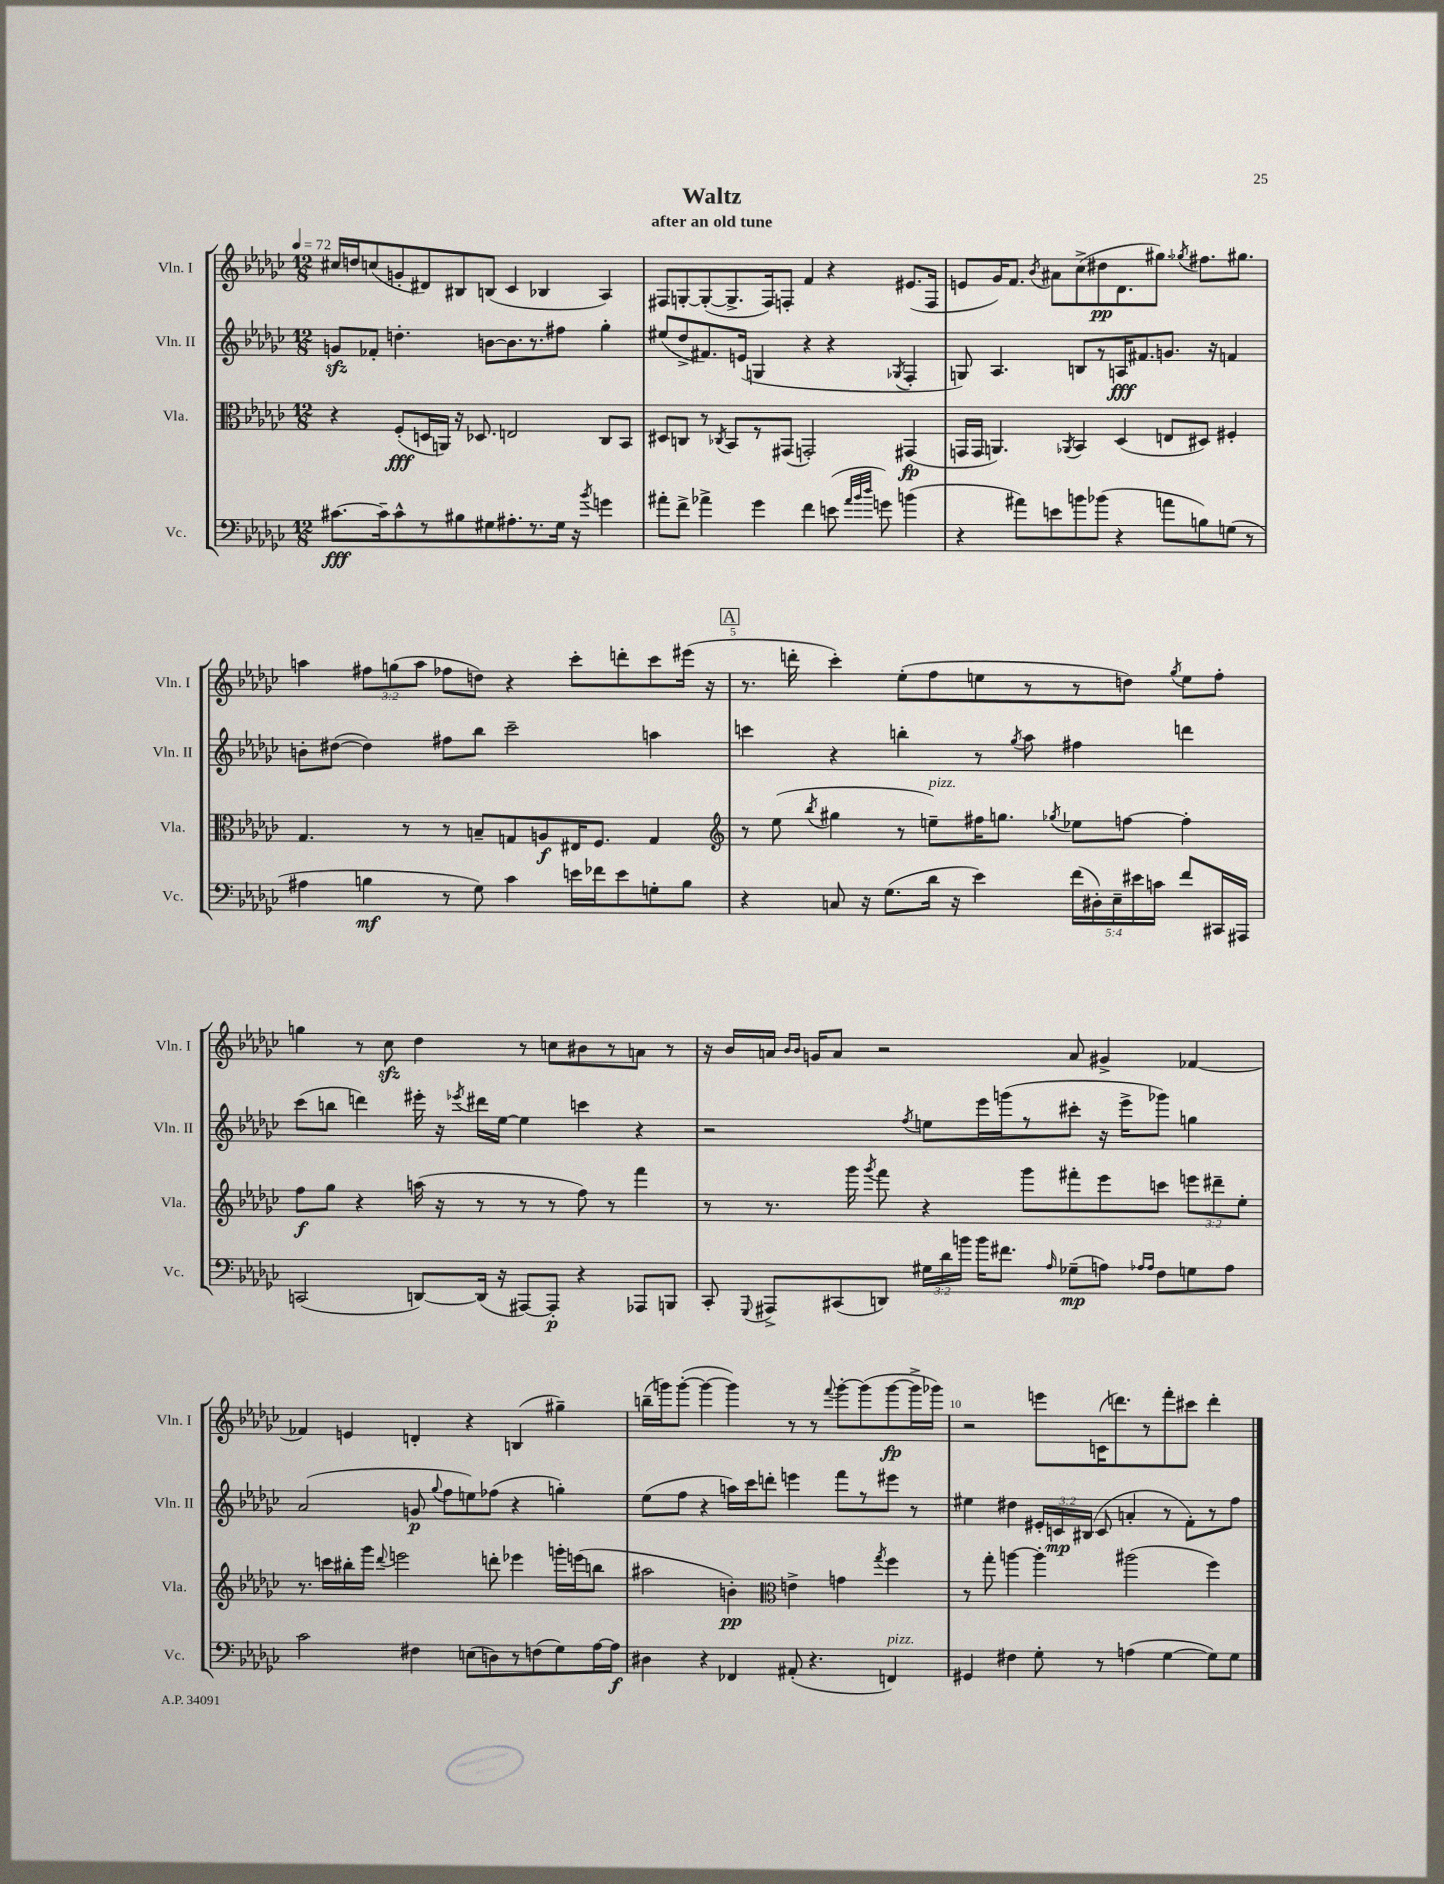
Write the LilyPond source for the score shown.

\header { title = "Waltz" subtitle = "after an old tune" }
<<
\new StaffGroup <<
\new Staff = "s0" \with { instrumentName = "Vln. I" shortInstrumentName = "Vln. I" } {
    \clef treble \key ges \major \numericTimeSignature \time 12/8 \override Staff.TupletNumber.text = #tuplet-number::calc-fraction-text \tempo 4 = 72
    \autoBeamOff cis''16[ d''16 c''8( g'8-. dis'8) bis8 b8]( ces'4 bes4 aes4) |
    fis8[ g8~-. g8~-.( g8.-> fis16) f8]-. f'4 r4 eis'8.[( f16] |
    e'8[ ges'16) f'8.] \acciaccatura { bes'8 } ais'8[ ces''8->( dis''8\pp des'8. gis''8.]) \acciaccatura { ges''8 } fis''8.[ gis''8.] |
    a''4 \tuplet 3/2 { fis''8[ g''8( a''8] } fes''8[ d''8]) r4 ces'''8[-. d'''8-. ces'''8 eis'''16]( r16 |
    \mark \markup { \box "A" } r8. d'''16-. ces'''4-.) ees''8[-.( f''8 e''8 r8 r8 d''8]) \acciaccatura { ges''8 } e''8[ f''8]-. |
    g''4 r8 ces''8\sfz des''4 r8 c''8[ bis'8 r8 a'8] r8 |
    r16 bes'16[ a'16] \grace { bes'16[ bes'16] } g'16[ a'8] r2 a'8 gis'4-> fes'4~ |
    fes'4 e'4 d'4-. r4 b4( gis''4--) |
    b''16[--( g'''16) g'''8]~-.( g'''4~ g'''4) r8 r8 \appoggiatura { f'''8 } g'''8[~-. g'''8( g'''8~\fp g'''16-> ges'''16]) |
    r2 e'''8[ c'16( d'''8.) r8 f'''8-. cis'''8] d'''4-. \bar "|." |
}
\new Staff = "s1" \with { instrumentName = "Vln. II" shortInstrumentName = "Vln. II" } {
    \clef treble \key ges \major \numericTimeSignature \time 12/8 \override Staff.TupletNumber.text = #tuplet-number::calc-fraction-text
    \autoBeamOff g'8[\sfz fes'8]-. d''4.-. b'8[~ b'8. r8. fis''8] ges''4-. |
    eis''8[( des''8-> fis'8.) e'16]( g4 r4 r4 \acciaccatura { ges8 } f4-. |
    g8) aes4. b8[ r8 a16\fff fis'8. g'8.] r16 f'4 |
    b'8[-. dis''8]~( dis''4) fis''8[ bes''8] ces'''2-- a''4 |
    \mark \markup { \box "A" } c'''4 r4 b''4-. r8 \acciaccatura { ges''8 } aes''8 fis''4 d'''4 |
    ces'''8[( b''8] d'''4) eis'''16-. r16 \acciaccatura { ees'''8 } dis'''16[ ees''16]~ ees''4 c'''4 r4 |
    r2 \acciaccatura { f''8 } e''8[ ees'''16 g'''16( r8 cis'''8]-. r16 ees'''16[-> ges'''8]) g''4 |
    aes'2( g'8\p \appoggiatura { ges''8 } f''8[ e''8) fes''8]( r4 g''4-.) |
    ees''8[( f''8] r4 a''16[) ces'''16 d'''8]-. e'''4 f'''8[ r8 eis'''8] r8 |
    eis''4 dis''4 \tuplet 3/2 { eis'16[-. c'16\mp bis16]( } c'8 a'4-. r8 f'8[-.) r8 f''8] \bar "|." |
}
\new Staff = "s2" \with { instrumentName = "Vla." shortInstrumentName = "Vla." } {
    \clef alto \key ges \major \numericTimeSignature \time 12/8 \override Staff.TupletNumber.text = #tuplet-number::calc-fraction-text
    \autoBeamOff r4 f8[-.\fff( d16 a,16]) r16 des8. e2 ces8[ bes,8] |
    dis8[ c8] r8 \acciaccatura { ces8 } bes,8[ r8 gis,8]( g,2-.) gis,4\fp( |
    g,16[ g,16] a,4.) \acciaccatura { aes,8 } bes,4 des4( e8[ dis8]) fis4-. |
    ges4. r8 r8 b8[-- g8 a8\f eis16 f8.] g4 |
    \mark \markup { \box "A" } \clef treble r8 ees''8( \acciaccatura { bes''8 } gis''4 r8 e''8[--^\markup { \italic "pizz." }) fis''16 g''8.] \acciaccatura { ges''8 } ees''8[ f''8]~ f''4-. |
    f''8[\f ges''8] r4 a''16( r16 r8 r8 r8 f''8) r8 f'''4 |
    r8 r8. ges'''16 \acciaccatura { ges'''8 } f'''8 r4 ges'''8[ fis'''8-. ees'''8 c'''8] \tuplet 3/2 { e'''8[ dis'''8-- ees''8]-. } |
    r8. c'''16[ bis''16-. ges'''16] \appoggiatura { des'''8 } e'''2 d'''8-. ees'''4 g'''16[-. e'''16( b''8] |
    ais''2 b'4-.\pp) \clef alto e'4-> g'4 \acciaccatura { ges''8 } f''4 |
    r8 ges''8-. a''4~ a''4-. ais''2( f''4) \bar "|." |
}
\new Staff = "s3" \with { instrumentName = "Vc." shortInstrumentName = "Vc." } {
    \clef bass \key ges \major \numericTimeSignature \time 12/8 \override Staff.TupletNumber.text = #tuplet-number::calc-fraction-text
    \autoBeamOff cis'8.[~\fff cis'16-- cis'8-^ r8 bis8 gis8 ais8.-. r8. gis16] r16 \acciaccatura { bes'8 } g'4 |
    ais'8[-. f'8]-> aes'4-> ges'4 f'4 e'8( \grace { aes'32[ bes'32 des''32] } g'8) b'4( |
    r4 ais'8[) e'8 b'8 bes'8]( r4 a'8[ b8) g8]( r8 |
    ais4 b4\mf r8 ges8) ces'4 e'16[ fes'16 e'8 g8-. b8] |
    \mark \markup { \box "A" } r4 c8 r16 ges8.[( des'16] r16 ees'4) \tuplet 5/4 { f'16[( dis16-.) ees16-- eis'16 c'16] } f'8[ cis,16 ais,,16] |
    c,2( d,8[~) d,16]( r16 ais,,8[~) ais,,8]-.\p r4 aes,,8[ b,,8] |
    ces,8-. \appoggiatura { ges,,8 } ais,,8[-> cis,8( d,8]) \tuplet 3/2 { gis16[ des'16 b'16] } b'16[ fis'8.] \grace { aes16 } ges8[--\mp( a8]) \grace { aes16[ aes16] } f8[ g8 aes8] |
    ces'2 fis4 e8[( d8) r8 f8( ges8) aes16~ aes16]\f |
    dis4 r4 fes,4 ais,8-.( r4. f,4^\markup { \italic "pizz." }) |
    gis,4 fis4 ges8-. r8 a4( ges4~ ges8[) ges8] \bar "|." |
}
>>
>>
\layout { \context { \Score \override BarNumber.break-visibility = ##(#f #t #t) barNumberVisibility = #(every-nth-bar-number-visible 5) } }
